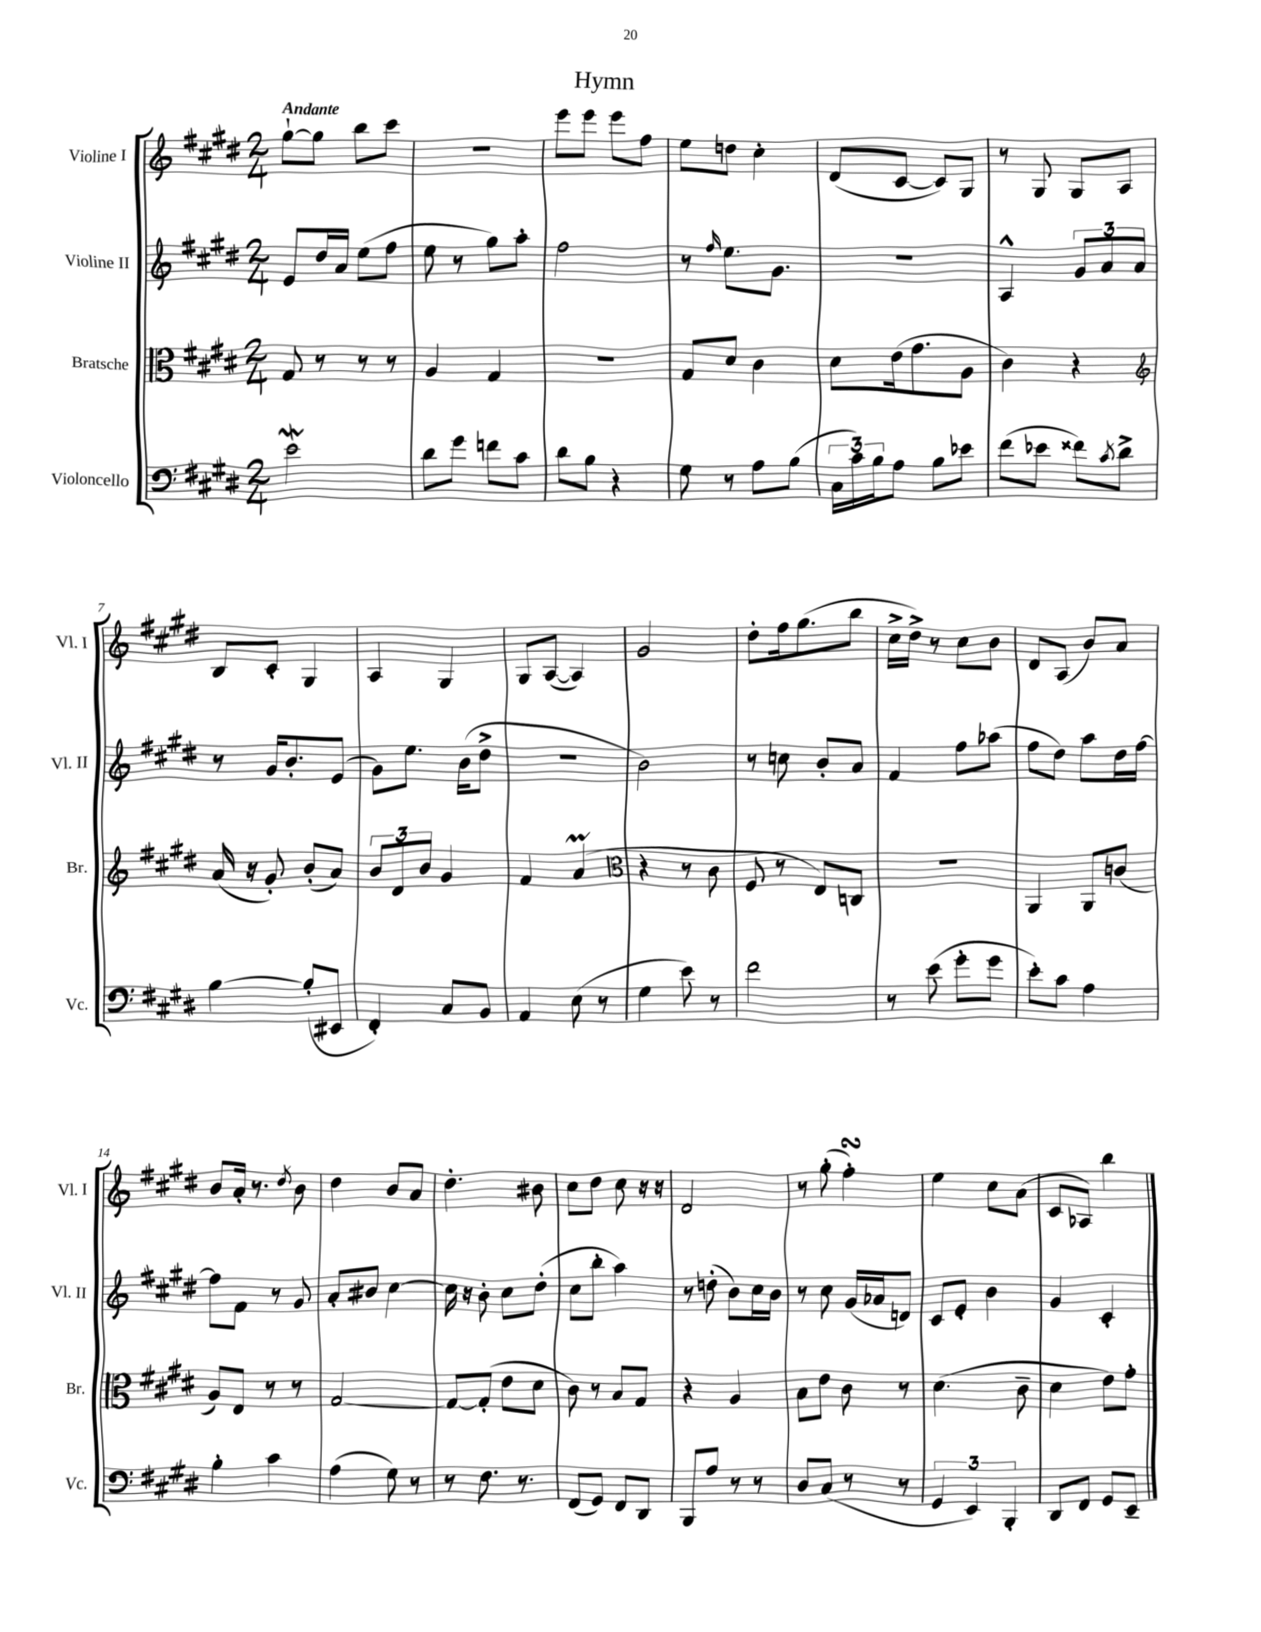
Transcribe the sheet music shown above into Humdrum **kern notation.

**kern	**kern	**kern	**kern
*staff4	*staff3	*staff2	*staff1
*clefF4	*clefC3	*clefG2	*clefG2
*k[f#c#g#d#]	*k[f#c#g#d#]	*k[f#c#g#d#]	*k[f#c#g#d#]
*M2/4	*M2/4	*M2/4	*M2/4
2e\	8G#/	8e/L	[8gg#`\L
.	8r	16dd#/L	8gg#\]J
.	.	16a/JJ	.
.	8r	(8ee\L	8bb\L
.	8r	8ff#\J	8ccc#\J
=	=	=	=
8d#\L	4A/	8ee\	2r
8g#\J	.	8r	.
8f\L	4G#/	8gg#\L)	.
8c#\J	.	8aa'\J	.
=	=	=	=
8d#\L	2r	2ff#\	8eee\L
8B\J	.	.	8eee\J
4r	.	.	8eee\L
.	.	.	8ff#\J
=	=	=	=
8G#\	8G#/L	8r	8ee\L
.	.	16qqff#/	.
8r	8d#/J	8.ee\L	8dd\J
8A\L	4c#\	.	4cc#'\
.	.	8.g#\J	.
(8B\J	.	.	.
=	=	=	=
24C#\LL	8d#\L	2r	(8d#/L
24c#\)	.	.	.
24B\J	.	.	.
8A\J	(16e\k	.	[8c#/J
.	8.g#\	.	.
8B\L	.	.	8c#/]L)
8e-\J	8A\J	.	8G#/J
=	=	=	=
(8f#\L	4c#\)	4A^^/	8r
8e-\J	.	.	8G#/
8f##\L)	4r	12g#/L	8G#/L
.	.	12a/	.
8qc#/	.	.	.
8d#^\J	.	.	8A/J
.	.	12a/J	.
=	=	=	=
*	*clefG2	*	*
[4B\	(16a/	8r	8B/L
.	16r	.	.
.	8g#'/)	16g#/LK	8c#'/J
.	.	8.b'/	.
(8B'/]L	(8b'/L	.	4G#/
8EE#/J	8a/J)	(8e/J	.
=	=	=	=
4FF#'/)	12b/L	8g#\L)	4A/
.	12d#/	.	.
.	.	8.ee\J	.
.	12b/J	.	.
8C#/L	4g#/	.	4G#/
.	.	(16b\LK	.
8BB/J	.	8dd#^\J	.
=	=	=	=
4AA/	4f#/	2r	8G#/L
.	.	.	([8A/J
(8E\	(4a/	.	4A/])
8r	.	.	.
=	=	=	=
*	*clefC3	*	*
4G#\	4r	2b\)	2g#/
8e\)	8r	.	.
8r	8c#\	.	.
=	=	=	=
2f#\	8F#/	8r	8dd#'\L
.	8r	8cc\	16ff#\k
.	.	.	(8.gg#\
.	8E/L)	8b'/L	.
.	8C/J	8a/J	8bb\J
=	=	=	=
8r	2r	4f#/	16cc#^\LL
.	.	.	16dd#^\JJ)
(8e\	.	.	8r
8g#'\L	.	8ff#\L	8cc#\L
8g#\J	.	(8aa-\J	8b\J
=	=	=	=
8e'\L)	4AA/	8ff#\L	8d#/L
8c#\J	.	8dd#\J)	(8A/J
4A\	8AA/L	8aa\L	8b/L)
.	(8c/J	16dd#\L	8a/J
.	.	[16ff#\JJ	.
=	=	=	=
4B'\	8A/L)	8ff#\]L	8b/L
.	8E/J	8f#\J	16a'/Jk
.	.	.	8.r
4c#\	8r	8r	.
.	.	.	8qdd#/
.	8r	8g#/	8b\
=	=	=	=
(4A\	[2G#/	8a'/L	4dd#\
.	.	8b#/J	.
8G#\)	.	[4cc#\	8b/L
8r	.	.	8a/J
=	=	=	=
8r	8G#/_L	16cc#\]	4.dd#'\
.	.	16r	.
8.F#\	(8G#'/]J	8b'\	.
.	8e\L	8cc#\L	.
8.r	.	.	.
.	8d#\J	(8dd#'\J	8b#\
=	=	=	=
(8FF#/L	8c#\)	8cc#\L	8cc#\L
8GG#/J)	8r	8bb'\J	8dd#\J
8FF#/L	8B/L	4aa\)	8cc#\
8DD#/J	8G#/J	.	16r
.	.	.	16r
=	=	=	=
8BBB/L	4r	8r	2d#/
8A/J	.	(8dd'\	.
8r	4A/	8b\L)	.
8r	.	16cc#\L	.
.	.	16b\JJ	.
=	=	=	=
8D#/L	8B\L	8r	8r
(8C#/J	8e\J	8cc#\	(8gg#'\
8r	8c#\	(16g#/LL	4ff#'\)
.	.	16a-/J	.
8r	8r	8d/J)	.
=	=	=	=
6GG#/	(4.d#\	8c#/L	4ee\
.	.	8e'/J	.
6EE/)	.	.	.
.	.	4b\	8cc#\L
6BBB'/	.	.	.
.	8c#~\	.	(8a\J
=	=	=	=
8DD#/L	4d#\	4g#/	8c#/L
8FF#/J	.	.	8A-/J)
8GG#/L	8e\L)	4c#'/	4bb\
8EE~/J	8g#'\J	.	.
==	==	==	==
*-	*-	*-	*-
